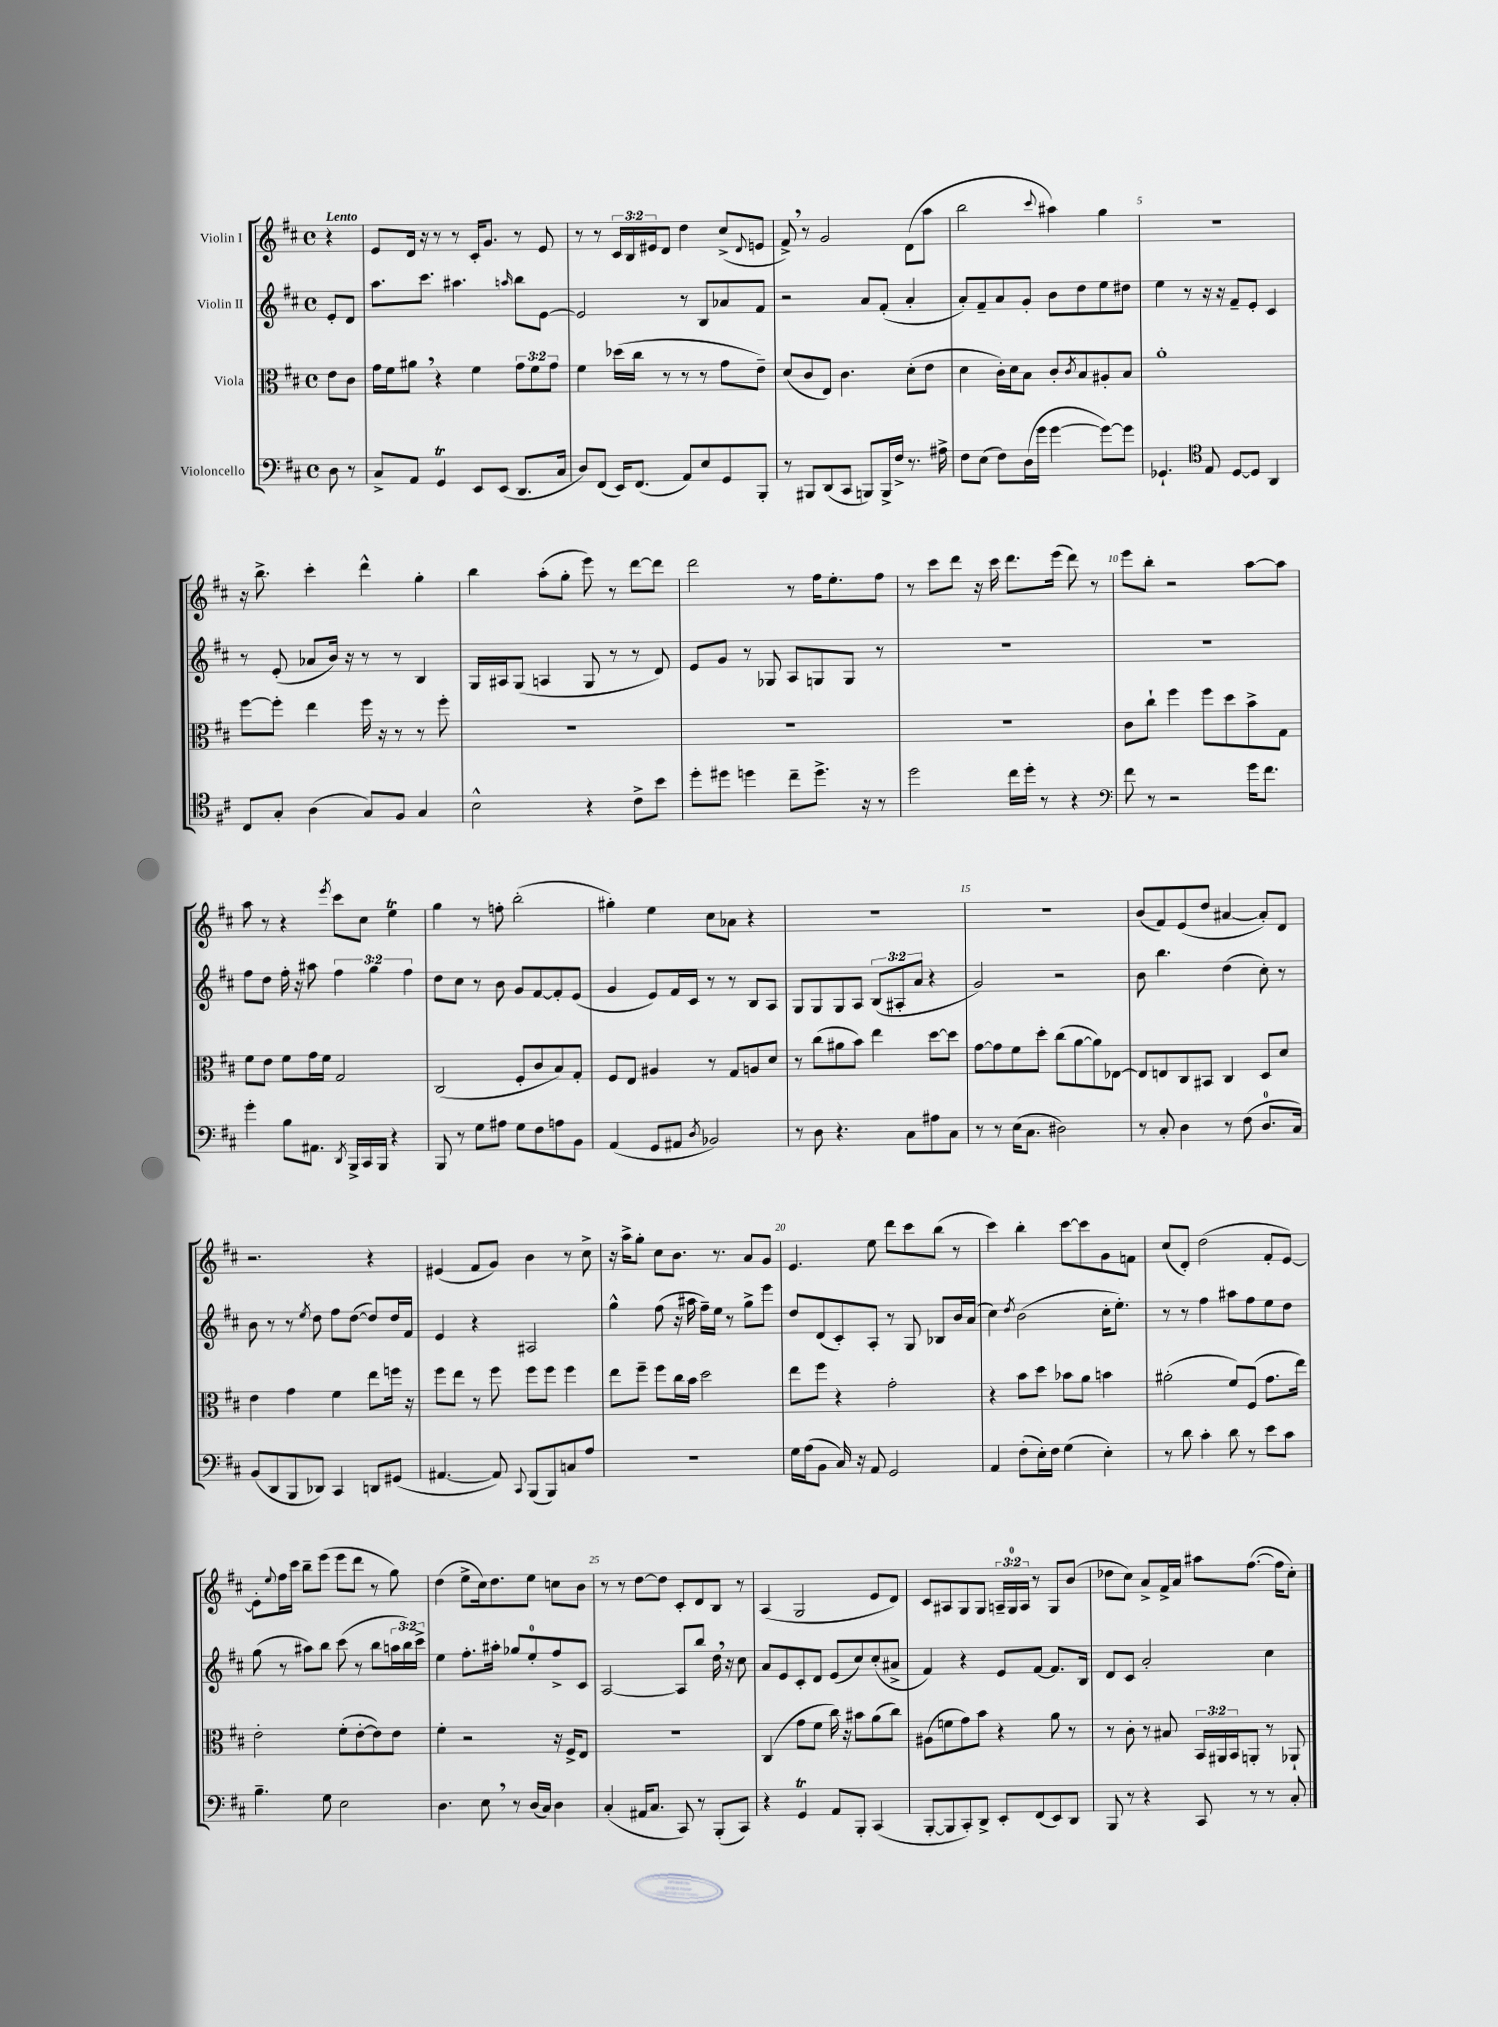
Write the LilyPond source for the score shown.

<<
\new StaffGroup <<
\new Staff = "s0" \with { instrumentName = "Violin I" } {
    \clef treble \key d \major \defaultTimeSignature \time 4/4 \override Staff.TupletNumber.text = #tuplet-number::calc-fraction-text \partial 4 \tempo "Lento"
    r4 |
    e'8 d'16 r16 r8 r8 cis'16-. g'8. r8 e'8 |
    r8 r8 \tuplet 3/2 { cis'16 b16 eis'16 } d'8 d''4 cis''8->( \appoggiatura { d'8 } e'8 |
    fis'8->) \breathe r8 g'2 d'8( a''8 |
    b''2 \appoggiatura { cis'''8 } ais''4) g''4 |
    R1 |
    r16 b''8.-> cis'''4-. d'''4-^ g''4-. |
    b''4 a''8-.( g''8-. e'''8) r8 d'''8~ d'''8 |
    d'''2 r8 fis''16 e''8.-. fis''8 |
    r8 cis'''8 d'''8 r16 cis'''16 d'''8. e'''16( d'''8) r8 |
    e'''8 b''8-. r2 a''8~ a''8 |
    a''8 r8 r4 \acciaccatura { e'''8 } cis'''8 cis''8 e''4\trill |
    g''4 r8 f''8-. b''2-.( |
    gis''4-.) e''4 cis''8 aes'8 r4 |
    R1 |
    R1 |
    b'8( fis'8) e'8( d''8 ais'4~ ais'8-.) d'8 |
    r2. r4 |
    eis'4( fis'8 g'8) b'4 r8 cis''8-> |
    r16 a''16-> g''8-. cis''8 b'8. r8. a'8 g'8 |
    e'4. e''8 d'''8 cis'''8 b''8( r8 |
    cis'''4) b''4-. cis'''8~ cis'''8 g'8 f'8 |
    cis''8( d'8-.) d''2( fis'8-. e'8~) |
    e'8-. \appoggiatura { e''8 } fis''16 cis'''16 b''8-- e'''8( e'''8 d'''8 r8 g''8) |
    d''4( e''8-> cis''16) d''8. e''8 c''8 b'8 |
    r8 r8 d''8~ d''8 cis'8-. d'8 b8 r8 |
    a4( g2 e'8 d'8) |
    cis'8 ais8 g8 g8 \tuplet 3/2 { a16-- g16-0 a16 } r8 g8 b'8( |
    des''8 cis''8) a'8-> fis'16-> a'16 ais''8 fis''8.~( fis''16 cis''8-.) \bar "|." |
}
\new Staff = "s1" \with { instrumentName = "Violin II" } {
    \clef treble \key d \major \defaultTimeSignature \time 4/4 \override Staff.TupletNumber.text = #tuplet-number::calc-fraction-text \partial 4
    e'8-. d'8 |
    a''8. cis'''8. ais''4. \grace { a''16 } b''8 e'8~ |
    e'2 r8 b8 aes'8 fis'8 |
    r2 a'8 fis'8-.( a'4-. |
    a'8-.) fis'8-- a'8 g'8-. b'8 d''8 e''8 dis''8 |
    e''4 r8 r16 r16 fis'8-- e'8-. cis'4 |
    r8 e'8-.( aes'8 b'16) r16 r8 r8 b4 |
    g16 ais16 g8( a4 g8 r8 r8 d'8) |
    e'8 g'8 r8 ges8 a8 g8 g8 r8 |
    R1 |
    R1 |
    fis''8 d''8 fis''16-. r16 ais''8 \tuplet 3/2 { fis''4 g''4 fis''4 } |
    d''8 cis''8 r8 b'8 g'8 fis'8~ fis'8-. e'8( |
    g'4 e'8) fis'16 cis'16 r8 r8 b8 a8 |
    g8 g8 g8 a8 \tuplet 3/2 { b8( ais8-. a'8 } r4 |
    g'2) r2 |
    b'8 b''4. d''4( cis''8-.) r8 |
    b'8 r8 r8 \acciaccatura { e''8 } d''8 fis''8 d''8~( d''8) d''16 fis'16 |
    e'4 r4 ais2 |
    g''4-^ fis''8( r16 ais''16 fis''16--) e''16 r8 g''8-> e'''8 |
    d''8 d'8( cis'8-.) a8-. r8 g8 bes8 b'16 a'16( |
    cis''4) \acciaccatura { d''8 } b'2( cis''16-. e''8.-.) |
    r8 r8 fis''4 ais''8 fis''8 e''8 d''8 |
    g''8( r8 ais''8) b''8 cis'''8( r8 b''8 \tuplet 3/2 { a''16 b''16) cis'''16-> } |
    e''4 fis''8.-. ais''16-. ges''8 e''8-0-. fis''8-> cis'8 |
    a2~ a8 b''8 d''16 \breathe r16 cis''8 |
    a'8 e'8 cis'8-. d'8 e'8( cis''8) cis''8-.( ais'8-> |
    fis'4) r4 e'8 fis'8~ fis'8. b16 |
    d'8 cis'8 a'2-. cis''4 \bar "|." |
}
\new Staff = "s2" \with { instrumentName = "Viola" } {
    \clef alto \key d \major \defaultTimeSignature \time 4/4 \override Staff.TupletNumber.text = #tuplet-number::calc-fraction-text \partial 4
    e'8 cis'8 |
    g'16 fis'16 ais'8 \breathe r4 fis'4 \tuplet 3/2 { g'8 fis'8 g'8 } |
    fis'4 des''16( cis''16 r8 r8 r8 g'8 e'8--) |
    d'8( cis'8 e8) cis'4. d'8-.( e'8 |
    d'4 cis'16-.) d'16 b8 cis'8-. \acciaccatura { cis'8 } b8 ais8-. b8 |
    a'1-. |
    fis''8~ fis''8-. e''4 fis''16 r16 r8 r8 fis''8-. |
    R1 |
    R1 |
    R1 |
    cis'8 cis''8-! fis''4 fis''8 d''8 b'8-> g8 |
    fis'8 e'8 fis'8 g'16 fis'16 g2 |
    cis2( fis8-. cis'8 b8) g8-. |
    fis8 e8 ais4 r8 g8 a8 d'8 |
    r8 cis''8( ais'8 b'8) e''4 d''8~ d''8 |
    g'8~ g'8 fis'8 d''8-. cis''8( a'8~ a'8) ees8~ |
    ees8 e8 cis8 bis,8 cis4 d8 d'8 |
    e'4 g'4 fis'4 e''8 f''16 r16 |
    fis''8 e''8 r8 fis''8 fis''8 fis''8 fis''4 |
    e''8 fis''8-- fis''8 cis''16 b'16 d''2 |
    e''8 fis''8 r4 g'2-. |
    r4 b'8 d''8 bes'8 a'8 b'4 |
    ais'2-.( fis'8) fis8( g'8. e''16) |
    e'2-. fis'8-.( e'8~-. e'8) e'8 |
    fis'4-. r2 r16 fis16-> e8 |
    r1 |
    cis4( g'8 fis'8 cis''16) r16 bis'8 a'8( cis''8) |
    ais8( f'8 g'8) b'8 r4 a'8 r8 |
    r8 cis'8-. r8 bis8 \tuplet 3/2 { b,16 ais,16 b,16 } a,8-. r8 aes,8-! \bar "|." |
}
\new Staff = "s3" \with { instrumentName = "Violoncello" } {
    \clef bass \key d \major \defaultTimeSignature \time 4/4 \partial 4
    d8 r8 |
    cis8-> a,8 g,4\trill e,8 e,8( d,8. cis16 |
    d8) fis,8( e,16) fis,8.( a,8) e8 g,8 b,,8-. |
    r8 bis,,8 d,8( cis,8 b,,8) b,,16-> fis16-> r8. ais16-> |
    fis8 e8( fis8) d16( g'16 g'4~ g'8~) g'8 |
    ges,4.-! \clef tenor e8 d8~ d8 a,4 |
    cis8 g8-. a4( g8) fis8 g4 |
    b2-^ r4 cis'8-> b'8 |
    d''8-. dis''8 d''4 cis''8-- d''8.-> r16 r8 |
    d''2 cis''16 d''16-. r8 r4 |
    \clef bass fis'8 r8 r2 g'16 fis'8. |
    g'4-. b8 ais,8. \acciaccatura { d,8 } b,,16-> cis,16 b,,16 r4 |
    b,,8 r8 g8 ais8 g8 fis8 a8 b,8 |
    a,4( g,8 ais,8 \acciaccatura { d8 } bes,2) |
    r8 d8 r4. cis8 ais8 cis8 |
    r8 r8 e16( cis8. dis2) |
    r8 cis8-. d4 r8 fis8( d8.-0 cis16) |
    b,8( d,8 b,,8 des,8) cis,4 d,8 gis,8( |
    ais,4.~ ais,8) \appoggiatura { cis,8 } b,,8( b,,8) c8 a8 |
    R1 |
    g16 a16( b,8 cis16) r16 a,8 g,2 |
    a,4 fis8-.( e16-.) fis16 g4( e4-.) |
    r8 d'8 cis'4-. d'8 r8 e'8 cis'8 |
    b4.-- g8 e2 |
    d4. e8 \breathe r8 d16( cis16) d4 |
    cis4-.( ais,16 cis8. cis,8) r8 b,,8-.( cis,8) |
    r4 g,4\trill a,8 b,,8-. cis,4( |
    b,,8~-. b,,8 cis,8-.) d,8-> e,8-. fis,8( e,8) d,8 |
    b,,8 r8 r4 cis,8 r8 r8 cis8-. \bar "|." |
}
>>
>>
\layout { \context { \Score \override BarNumber.break-visibility = ##(#f #t #t) barNumberVisibility = #(every-nth-bar-number-visible 5) } }
